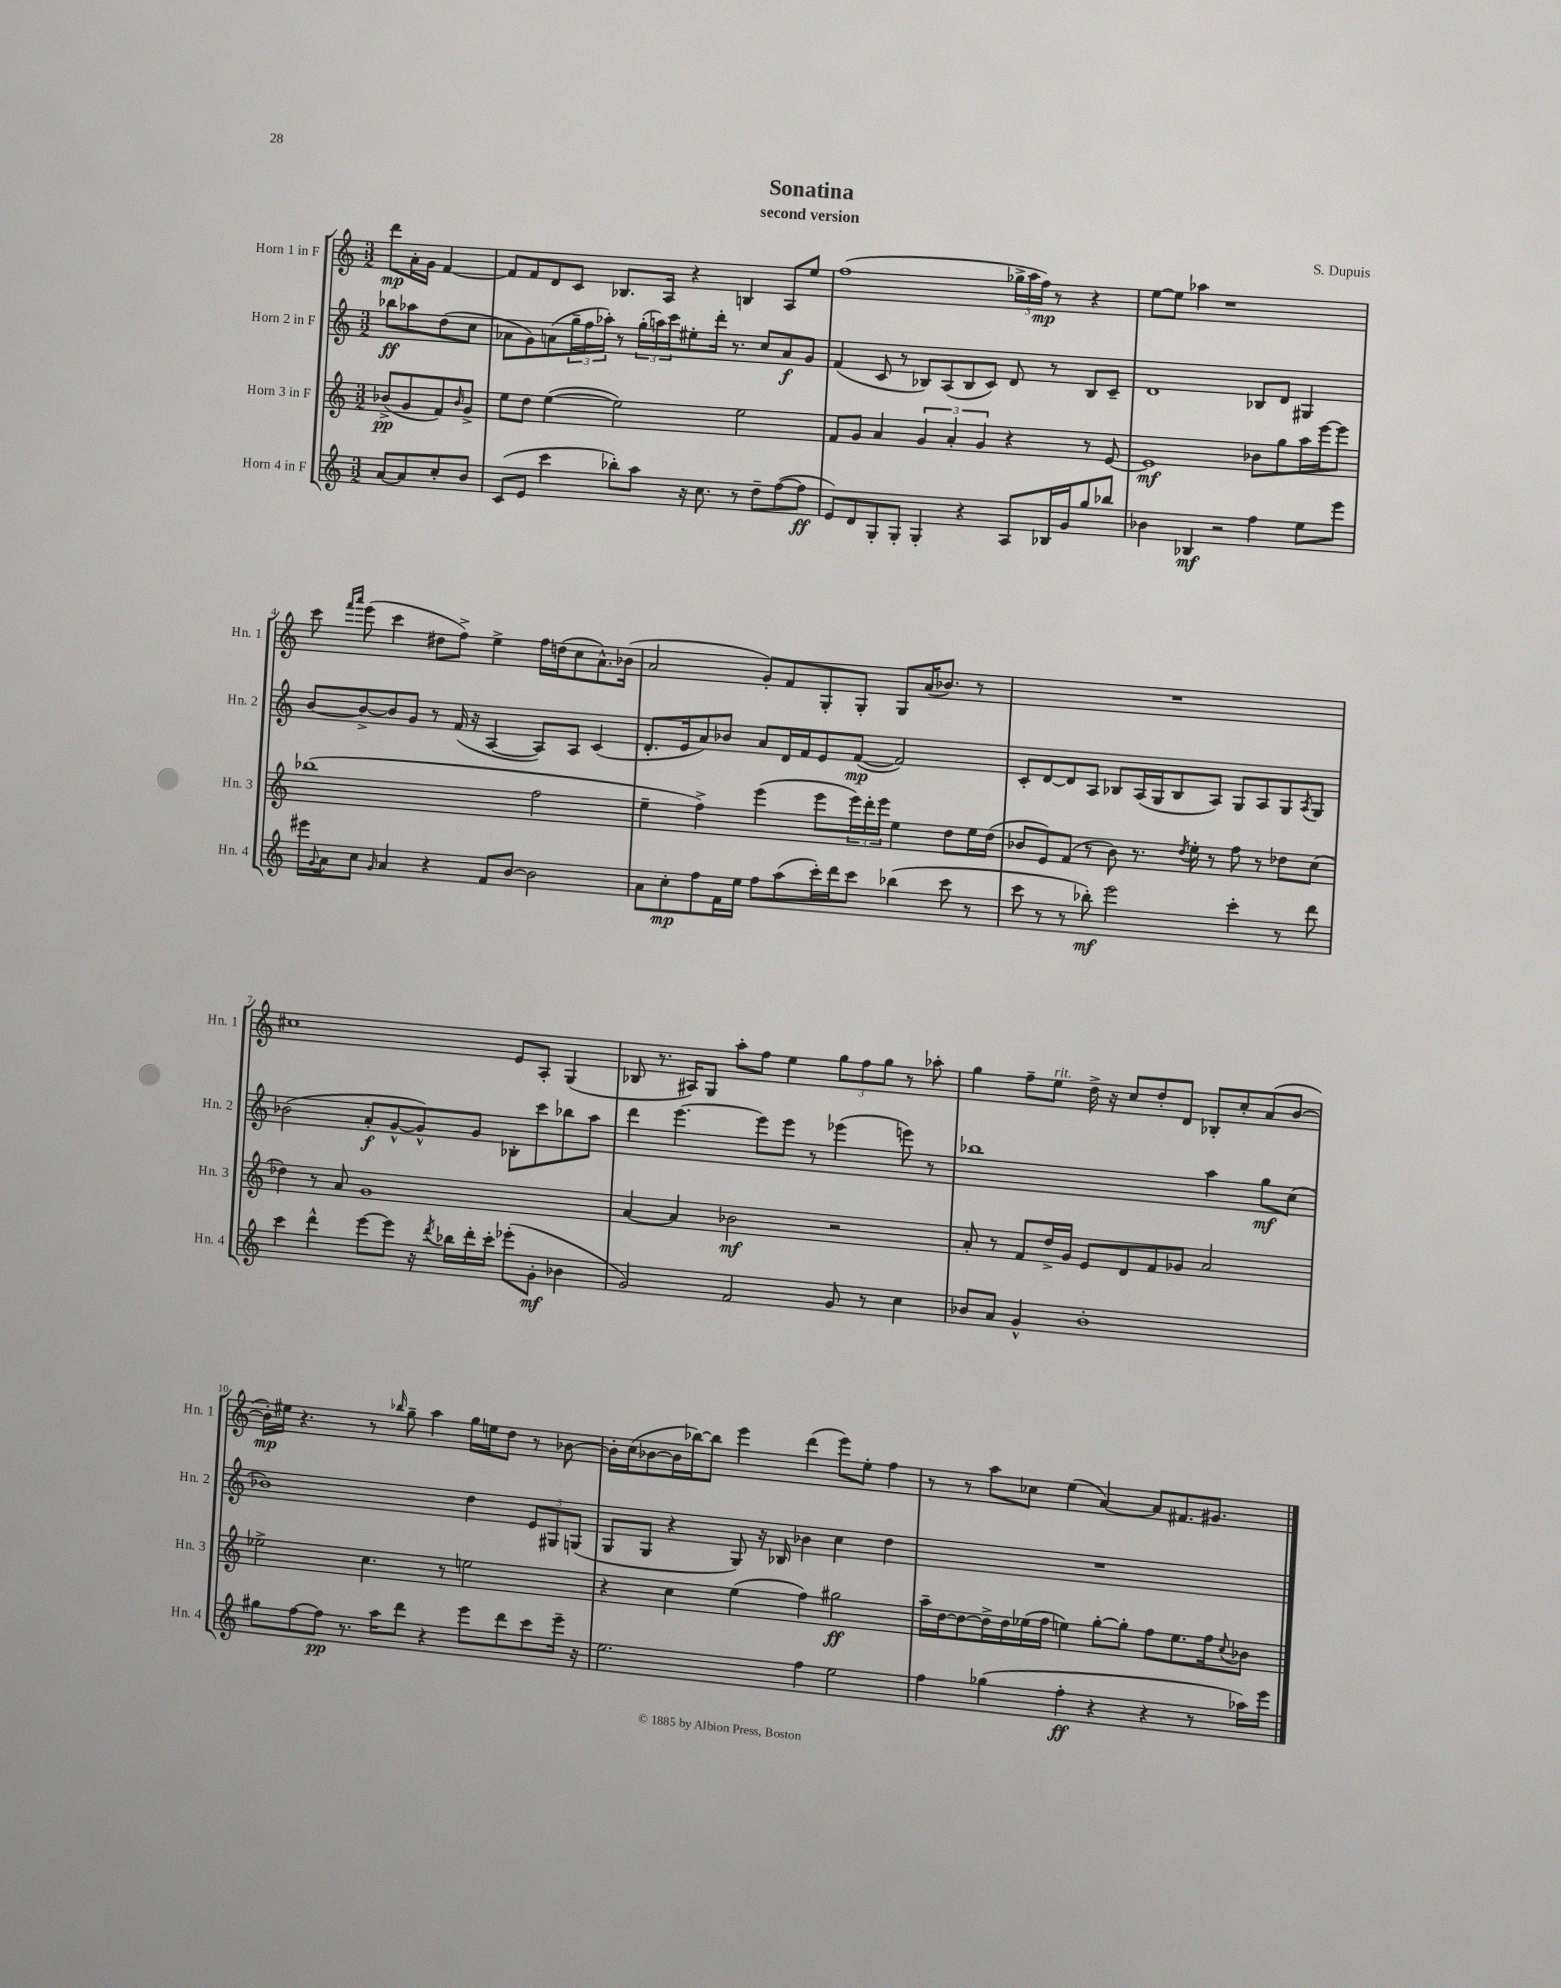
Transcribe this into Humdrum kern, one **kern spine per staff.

**kern	**kern	**kern	**kern
*staff4	*staff3	*staff2	*staff1
*clefG2	*clefG2	*clefG2	*clefG2
*k[]	*k[]	*k[]	*k[]
*M3/2	*M3/2	*M3/2	*M3/2
[8a	(8b-^	8bb-	8ddd
8a]	8g	8aa-	16a'
.	.	.	16g
8cc'	8f)	(8dd	[4f
.	16qqb-	.	.
8b	8g^	8cc	.
=	=	=	=
(8c	8ee	8a-	8f]
8e	8dd	8g)	8f
4ccc	([4ee	(8a	8d
.	.	24gg~	8c
.	.	24ff	.
.	.	24aa-')	.
8bb-')	2ee])	8r	8.B-
8aa	.	(24gg'	.
.	.	24aa)	.
.	.	.	16A
.	.	24ccc	.
16r	.	8ee#'	4r
8.cc	.	.	.
.	.	16ddd'	.
.	.	8.r	.
8r	2ee	.	4B
8dd~	.	8cc	.
([8ff	.	8a	8A
8ff]	.	8g	8ee
=	=	=	=
8e)	8f	(4f	(1ff
8d	8g	.	.
8G'	4a	8c	.
8G'	.	8r	.
4G'	6g	8B-)	.
.	.	(8A	.
.	6a'	.	.
4r	.	8B-	.
.	6g	.	.
.	.	8c)	.
8A	4r	8d	24gg-^
.	.	.	24aa
.	.	.	24ff)
16B-	.	8r	8r
16g	.	.	.
8gg	8r	8B-	4r
8bb-	[8e	8c~	.
=	=	=	=
4b-	1e]	1d	[8ee
.	.	.	8ee]
4B-	.	.	4aa-
2r	.	.	1r
4ff	8b-	8B-	.
.	8gg	8d	.
8ee	16aa	4G#	.
.	[16eee	.	.
8eee	8eee]	.	.
=	=	=	=
16eee#	(1bb-	[8b	8ccc
8qqg	.	.	.
16a	.	.	.
.	.	.	16qqfff
.	.	.	16qqaaa
8cc	.	8b^_	(8eee
16qqg	.	.	.
4a	.	8b]	4ccc
.	.	8g	.
4r	.	8r	8dd#
.	.	(16f	8ff^)
.	.	16r	.
8f	.	[4A	4ee^
[8b	.	.	.
2b]	2ff	8A])	16ff
.	.	.	(16dd
.	.	8A	8cc
.	.	(4c	8.a^^)
.	.	.	(16b-
=	=	=	=
8a	4ee~	8.d'	2a
8cc'	.	.	.
.	.	16e	.
8ff	4ff^)	8a)	.
16f	.	8b-	.
16ee	.	.	.
8ff	(4eee	8a	8g')
(8aa	.	16d	8f
.	.	16f	.
16ccc')	8eee	8e	8G'
16ddd	.	.	.
8ccc	24eee)	([8f	8G'
.	24ddd'	.	.
.	24eee	.	.
(4bb-	4ee	2f])	8G
.	.	.	(16a
.	.	.	8.b-)
8ccc	8dd	.	.
8r	16ee	.	8r
.	(16dd	.	.
=	=	=	=
8ccc	8b-	8c'	1.r
8r	8e)	[8d	.
8r	(8f	8d]	.
8bb-')	8r	8A	.
2eee	8b-)	8B-	.
.	8.r	(16A	.
.	.	16G	.
.	.	8B-	.
.	8qdd	.	.
.	16ee'	.	.
.	8r	8A)	.
4ccc'	8ff	8G	.
.	8r	8A	.
8r	8dd-	8G	.
.	.	8qA	.
8ddd	(8cc	8G	.
=	=	=	=
4ccc	4dd-)	(2b-	1cc#
4ddd^^	8r	.	.
.	8a	.	.
[8eee	1g	8a'	.
8eee]	.	[8g^^	.
16r	.	8g^^])	.
8qddd	.	.	.
16bb-	.	.	.
16ddd'	.	8g	.
16ccc'	.	.	.
(8eee-'	.	8B-'	8e
8g'	.	8ccc	8A'
4b-	.	8bb-	(4G
.	.	8aa	.
=	=	=	=
2g)	[4a	4ddd	8B-
.	.	.	8.r
.	4a]	[4.eee	.
.	.	.	16A#)
.	.	.	8G
2f	2b-	.	8aa'
.	.	8eee]	8ff
.	.	8eee	4ee
.	.	8r	.
8g	2r	(4eee-	12gg
.	.	.	12ff
8r	.	.	.
.	.	.	12gg
4cc	.	8eee)	8r
.	.	8r	8aa-'
=	=	=	=
8b-	8a'	1bb-	4gg
8a	8r	.	.
4g^^	8f	.	8ff~
.	16dd^	.	8ee
.	16g	.	.
1b-'	8e	.	16dd^
.	.	.	16r
.	8d	.	8cc
.	8f	.	8dd'
.	8g-	.	8d
.	2a	4aa	8B-'
.	.	.	8cc'
.	.	8gg	(8a
.	.	(8cc	[8b
=	=	=	=
8gg#	2ee-^	1b-)	16b'])
.	.	.	16ee#
[8ff	.	.	4.r
8ff]	.	.	.
8.r	.	.	.
.	4.cc	.	8r
16aa	.	.	.
.	.	.	16qqbb-
8ddd	.	.	8gg~
4r	.	.	4aa
.	8r	.	.
8eee	2ee	4dd	16gg
.	.	.	16ee
8ddd	.	.	8dd
8ccc	.	12e	8r
.	.	12G#	.
16eee~	.	.	[8b-
.	.	(12G	.
16r	.	.	.
=	=	=	=
2.ee	4r	8G	16b-']
.	.	.	(16cc
.	.	8G	[8b-
.	4cc	4r	16b-]
.	.	.	[16bb-)
.	.	.	8bb-]
.	(4ee	8G)	4eee
.	.	16r	.
.	.	16B-	.
4ff	4ff)	4b-	(4ddd
2ee	2gg#	4cc	8eee)
.	.	.	8ee'
.	.	4dd	4ff
=	=	=	=
4ff	16aa~	1.r	8r
.	[16dd	.	.
.	8dd_	.	8r
(4gg-	16dd^]	.	8aa
.	16dd	.	.
.	(16ee-	.	8cc-
.	16ff	.	.
4ff'	4ee)	.	(4ee
4r	[8gg'	.	[4a)
.	8gg']	.	.
4r	8ff	.	8a]
.	8.ee	.	8.f#
8r	.	.	.
.	16ff	.	8.g#
.	8qqcc	.	.
16aa-)	8b-	.	.
16eee	.	.	.
==	==	==	==
*-	*-	*-	*-
